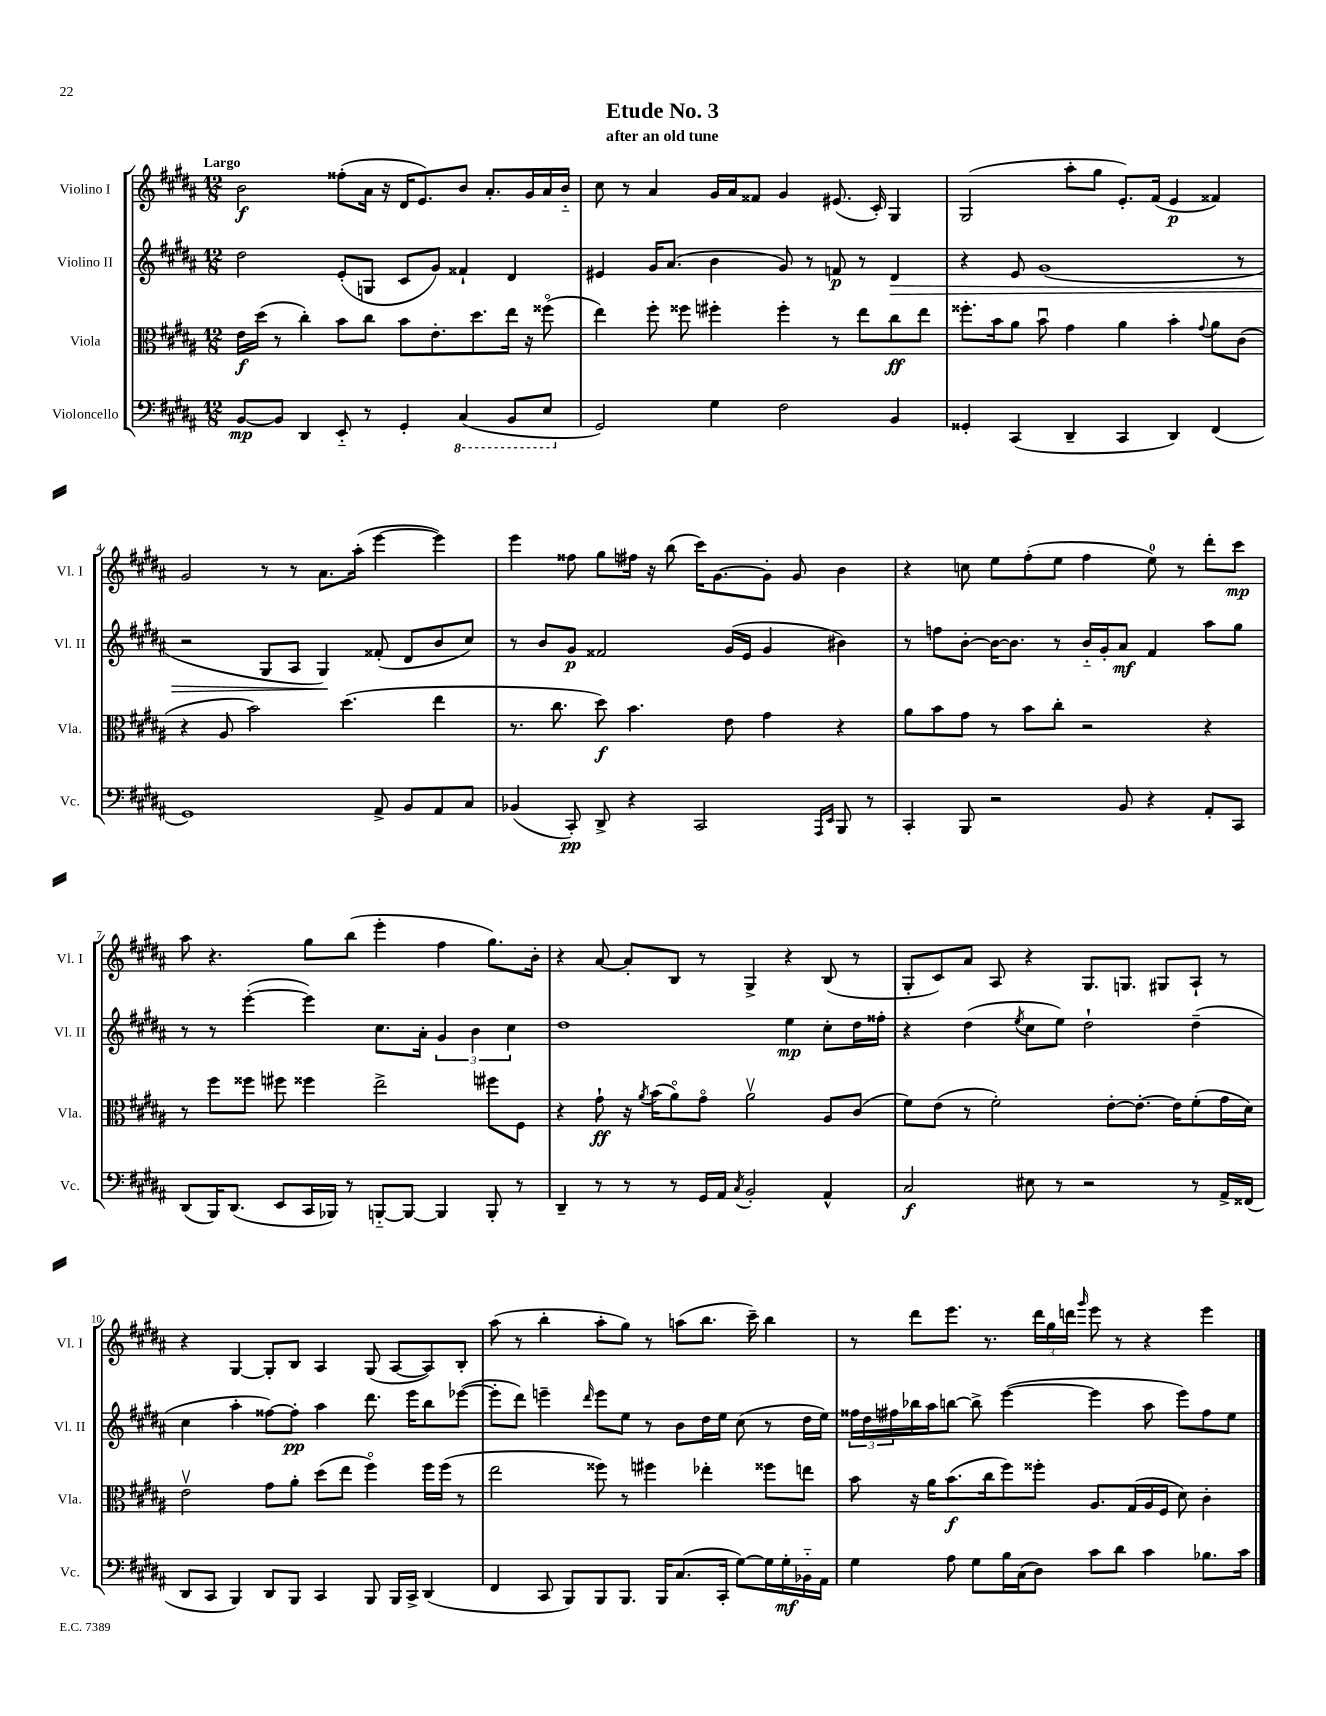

**kern	**dynam	**kern	**dynam	**kern	**dynam	**kern	**dynam
*part4	*part4	*part3	*part3	*part2	*part2	*part1	*part1
*staff4	*staff4	*staff3	*staff3	*staff2	*staff2	*staff1	*staff1
*I"Violoncello	*	*I"Viola	*	*I"Violino II	*	*I"Violino I	*
*I'Vc.	*	*I'Vla.	*	*I'Vl. II	*	*I'Vl. I	*
*clefF4	*	*clefC3	*	*clefG2	*	*clefG2	*
*k[f#c#g#d#a#]	*	*k[f#c#g#d#a#]	*	*k[f#c#g#d#a#]	*	*k[f#c#g#d#a#]	*
*M12/8	*	*M12/8	*	*M12/8	*	*M12/8	*
=1	=1	=1	=1	=1	=1	=1	=1
!	!	!	!	!	!	!LO:TX:a:B:t=Largo	!
[8BB/L	mp	16e\LL	f	2dd#\	.	2b\	f
.	.	(16dd#\JJ	.	.	.	.	.
8BB/J]	.	8r	.	.	.	.	.
4DD#/	.	4cc#'\)	.	.	.	.	.
8EE/	.	8b\L	.	(8e'/L	.	(8ff##X'\L	.
8r	.	8cc#\J	.	8Gn/J	.	16a#\Jk	.
.	.	.	.	.	.	16r	.
4GG#'/	.	8b\L	.	8c#/L	.	16d#/KL	.
.	.	.	.	.	.	8.e/)	.
.	.	8.e'\	.	8g#/J)	.	.	.
*8ba	*	*	*	*	*	*	*
(4CC#/	.	.	.	4f##X`/	.	8b/J	.
.	.	8.dd#\	.	.	.	.	.
.	.	.	.	.	.	8.a#'/L	.
8BBB/L	.	16ee\Jk	.	4d#/	.	.	.
.	.	16r	.	.	.	16g#/L	.
8EE/J	.	(8ff##X\	.	.	.	16a#/	.
.	.	.	.	.	.	16b/JJ	.
=2	=2	=2	=2	=2	=2	=2	=2
*X8ba	*	*	*	*	*	*	*
2GG#/)	.	4ee\)	.	4e#X/	.	8cc#\	.
.	.	.	.	.	.	8r	.
.	.	8ff#'\	.	16g#/KL	.	4a#/	.
.	.	.	.	(8.a#/J	.	.	.
.	.	8ff##X\	.	.	.	.	.
4G#\	.	4ff#X'\	.	4b\	.	16g#/LL	.
.	.	.	.	.	.	16a#/J	.
.	.	.	.	.	.	8f##X/J	.
2F#\	.	4ff#'\	.	8g#/)	.	4g#/	.
.	.	.	.	8r	.	.	.
.	.	8r	.	8fn/	p	(8.e#X/	.
.	.	8ee\L	.	8r	.	.	.
.	.	.	.	.	.	16c#'/)	.
!	!	!	!	!	!LO:HP:b	!	!
4BB/	.	8cc#\	ff	4d#/	>	4G#/	.
.	.	8ee\J	.	.	.	.	.
=3	=3	=3	=3	=3	=3	=3	=3
4GG##X'/	.	8.ff##X'\L	.	4r	.	(2G#/	.
.	.	16b\k	.	.	.	.	.
(4CC#/	.	8a#\J	.	8e/	.	.	.
.	.	8bu\	.	(1g#	.	.	.
4DD#~/	.	4g#\	.	.	.	8aa#'\L	.
.	.	.	.	.	.	8gg#\J	.
4CC#/	.	4a#\	.	.	.	8.e'/L)	.
.	.	.	.	.	.	(16f#/Jk	.
4DD#/)	.	4b'\	.	.	.	4e/	p
.	.	8qqg#/	.	.	.	.	.
(4FF#/	.	8a#\L	.	.	.	4f##X/)	.
.	.	(8c#\J	.	8r	.	.	.
!!LO:LB:g=z
=4	=4	=4	=4	=4	=4	=4	=4
1GG#)	.	4r	.	2r	.	2g#/	.
.	.	8A#/	.	.	.	.	.
.	.	2b\)	.	.	.	.	.
.	.	.	.	8G#/L	.	8r	.
.	.	.	.	8A#/J	.	8r	.
.	.	.	.	4G#/)	.	8.a#\L	.
.	.	(4.dd#\	.	.	.	.	.
.	.	.	.	.	.	(16aa#'\Jk	.
8AA#^/	.	.	.	(8f##X'/	]	[4eee\	.
8BB/L	.	.	.	8d#/L	.	.	.
8AA#/	.	4ee\	.	8b/	.	4eee\])	.
8C#/J	.	.	.	8cc#/J)	.	.	.
=5	=5	=5	=5	=5	=5	=5	=5
(4BB-X/	.	8.r	.	8r	.	4eee\	.
.	.	.	.	8b/L	.	.	.
.	.	8.cc#\	.	.	.	.	.
8CC#'/)	pp	.	.	8g#/J	p	8ff##X\	.
8DD#^/	.	8dd#\)	f	2f##X/	.	8gg#\L	.
4r	.	4.b\	.	.	.	16ff#X\Jk	.
.	.	.	.	.	.	16r	.
.	.	.	.	.	.	(8bb\	.
2CC#/	.	.	.	.	.	16ccc#\KL)	.
.	.	.	.	.	.	[8.g#\	.
.	.	8e\	.	(16g#/LL	.	.	.
.	.	.	.	16e/JJ	.	.	.
.	.	4g#\	.	4g#/	.	8g#'\J]	.
.	.	.	.	.	.	8g#/	.
16qqAAA#/LL	.	.	.	.	.	.	.
16qqEE/JJ	.	.	.	.	.	.	.
8BBB/	.	4r	.	4b#X\)	.	4b\	.
8r	.	.	.	.	.	.	.
=6	=6	=6	=6	=6	=6	=6	=6
4CC#'/	.	8a#\L	.	8r	.	4r	.
.	.	8b\	.	8ffn\L	.	.	.
8BBB/	.	8g#\J	.	[8b'\J	.	8ccn\	.
2r	.	8r	.	16b\KL_	.	8ee\L	.
.	.	.	.	8.b\J]	.	.	.
.	.	8b\L	.	.	.	(8ff#'\	.
.	.	8cc#'\J	.	8r	.	8ee\J	.
.	.	2r	.	16b/LL	.	4ff#\	.
.	.	.	.	16g#'/J	.	.	.
8BB/	.	.	.	8a#/J	mf	.	.
4r	.	.	.	4f#/	.	8ee\)	.
.	.	.	.	.	.	8r	.
8AA#'/L	.	4r	.	8aa#\L	.	8ddd#'\L	.
8CC#/J	.	.	.	8gg#\J	.	8ccc#\J	mp
!!LO:LB:g=z
=7	=7	=7	=7	=7	=7	=7	=7
(8DD#/L	.	8r	.	8r	.	8aa#\	.
16BBB/K)	.	8ff#\L	.	8r	.	4.r	.
(8.DD#/J	.	.	.	.	.	.	.
.	.	8ff##X\J	.	([4eee'\	.	.	.
8EE/L	.	8ff#X\	.	.	.	.	.
16CC#/L	.	4ff##X\	.	4eee\])	.	8gg#\L	.
16BBB-X/JJ)	.	.	.	.	.	.	.
8r	.	.	.	.	.	(8bb\J	.
[8BBBn/L	.	2ee^\	.	8.cc#\L	.	4eee'\	.
8BBB/J_	.	.	.	.	.	.	.
.	.	.	.	16a#'\Jk	.	.	.
4BBB/]	.	.	.	6g#/	.	4ff#\	.
.	.	.	.	6b\	.	.	.
8BBB'/	.	8ff#X\L	.	.	.	8.gg#\L)	.
.	.	.	.	6cc#\	.	.	.
8r	.	8F#\J	.	.	.	.	.
.	.	.	.	.	.	16b'\Jk	.
=8	=8	=8	=8	=8	=8	=8	=8
4DD#~/	.	4r	.	1dd#	.	4r	.
8r	.	8g#`\	ff	.	.	[8a#/	.
8r	.	16r	.	.	.	8a#'/L]	.
.	.	8qa#/	.	.	.	.	.
.	.	(16b\KL	.	.	.	.	.
8r	.	8a#\)	.	.	.	8B/J	.
16GG#/LL	.	8g#\J	.	.	.	8r	.
16AA#/JJ	.	.	.	.	.	.	.
8qC#/	.	.	.	.	.	.	.
2BB'/	.	2a#v\	.	.	.	4G#^/	.
.	.	.	.	4ee\	mp	4r	.
4AA#^^/	.	8A#/L	.	8cc#'\L	.	(8B/	.
.	.	(8c#/J	.	16dd#\L	.	8r	.
.	.	.	.	16ff##X'\JJ	.	.	.
=9	=9	=9	=9	=9	=9	=9	=9
2C#/	f	8f#\L)	.	4r	.	8G#'/L	.
.	.	(8e\J	.	.	.	8c#/)	.
.	.	8r	.	(4dd#\	.	8a#/J	.
.	.	2f#'\)	.	.	.	8A#/	.
.	.	.	.	8qee/	.	.	.
8E#X\	.	.	.	8cc#\L	.	4r	.
8r	.	.	.	8ee\J)	.	.	.
2r	.	.	.	2dd#`\	.	8.G#/L	.
.	.	[8e'\L	.	.	.	.	.
.	.	.	.	.	.	8.Gn/J	.
.	.	8.e'\J_	.	.	.	.	.
.	.	.	.	.	.	8G#X/L	.
.	.	16e\KL]	.	.	.	.	.
8r	.	(8f#'\	.	(4dd#~\	.	8A#`/J	.
16AA#^/LL	.	16g#\L	.	.	.	8r	.
(16FF##X/JJ	.	16d#\JJ)	.	.	.	.	.
!!LO:LB:g=z
=10	=10	=10	=10	=10	=10	=10	=10
8DD#/L	.	2ev\	.	4cc#\	.	4r	.
8CC#/J	.	.	.	.	.	.	.
4BBB/)	.	.	.	4aa#'\	.	[4G#/	.
8DD#/L	.	8g#\L	.	[8ff##X\L)	.	8G#'/L]	.
8BBB/J	.	8a#'\J	.	8ff##'\J]	pp	8B/J	.
4CC#/	.	(8dd#\L	.	4aa#\	.	4A#/	.
.	.	8ee\J	.	.	.	.	.
8BBB/	.	4ff#\)	.	8.ddd#\	.	(8G#/	.
16BBB/LL	.	.	.	.	.	[8A#/L	.
16CC#^/JJ	.	.	.	16eee\KL	.	.	.
(4DD#/	.	16ff#\LL	.	8bb\	.	8A#/])	.
.	.	(16ff#\JJ	.	.	.	.	.
.	.	8r	.	([8eee-X\J	.	8B'/J	.
=11	=11	=11	=11	=11	=11	=11	=11
4FF#/	.	2ee\	.	8eee-'\L]	.	(8aa#\	.
.	.	.	.	8ddd#\J)	.	8r	.
8CC#/	.	.	.	4eeen~\	.	4bb'\	.
8BBB/L)	.	.	.	.	.	.	.
.	.	.	.	16qqddd#/	.	.	.
8BBB/	.	8ff##X\)	.	8eee\L	.	8aa#'\L	.
8.BBB/J	.	8r	.	8ee\J	.	8gg#\J)	.
.	.	4ff#X\	.	8r	.	8r	.
16BBB/KL	.	.	.	.	.	.	.
(8.C#/	.	.	.	8b\L	.	(8aan\L	.
.	.	4ee-X'\	.	16dd#\L	.	8.bb\J	.
16CC#'/Jk	.	.	.	16ee\JJ	.	.	.
[8G#\L)	.	.	.	(8cc#\	.	.	.
.	.	.	.	.	.	16ccc#~\)	.
16G#\L]	.	8ff##X\L	.	8r	.	4bb\	.
16G#'\	mf	.	.	.	.	.	.
16BB-X\	.	8een\J	.	16dd#\LL	.	.	.
16AA#\JJ	.	.	.	16ee\JJ)	.	.	.
=12	=12	=12	=12	=12	=12	=12	=12
4G#\	.	8b\	.	24ff##X\LL	.	8r	.
.	.	.	.	24dd#\	.	.	.
.	.	.	.	24ff#X\	.	.	.
.	.	16r	.	16bb-X\	.	8ddd#\L	.
.	.	16a#\KL	.	16aa#\J	.	.	.
8A#\	.	(8.b\	f	[8bbn\J	.	8.eee\J	.
8G#\L	.	.	.	8bb^\]	.	.	.
.	.	16cc#\k	.	.	.	8.r	.
16B\L	.	8ff#\)	.	([4eee\	.	.	.
(16C#\J	.	.	.	.	.	.	.
8D#\J)	.	8ff##X'\J	.	.	.	24ddd#\LL	.
.	.	.	.	.	.	24gg#\	.
.	.	.	.	.	.	24dddn\JJ	.
.	.	.	.	.	.	16qqggg#/	.
8c#\L	.	8.A#/L	.	4eee\]	.	8eee\	.
8d#\J	.	.	.	.	.	8r	.
.	.	(16G#/L	.	.	.	.	.
4c#\	.	16A#/	.	8aa#\	.	4r	.
.	.	16F#/JJ	.	.	.	.	.
.	.	8d#\)	.	8eee\L)	.	.	.
8.B-X\L	.	4c#'\	.	8ff#\	.	4eee\	.
.	.	.	.	8ee\J	.	.	.
16c#\Jk	.	.	.	.	.	.	.
==	==	==	==	==	==	==	==
*-	*-	*-	*-	*-	*-	*-	*-
